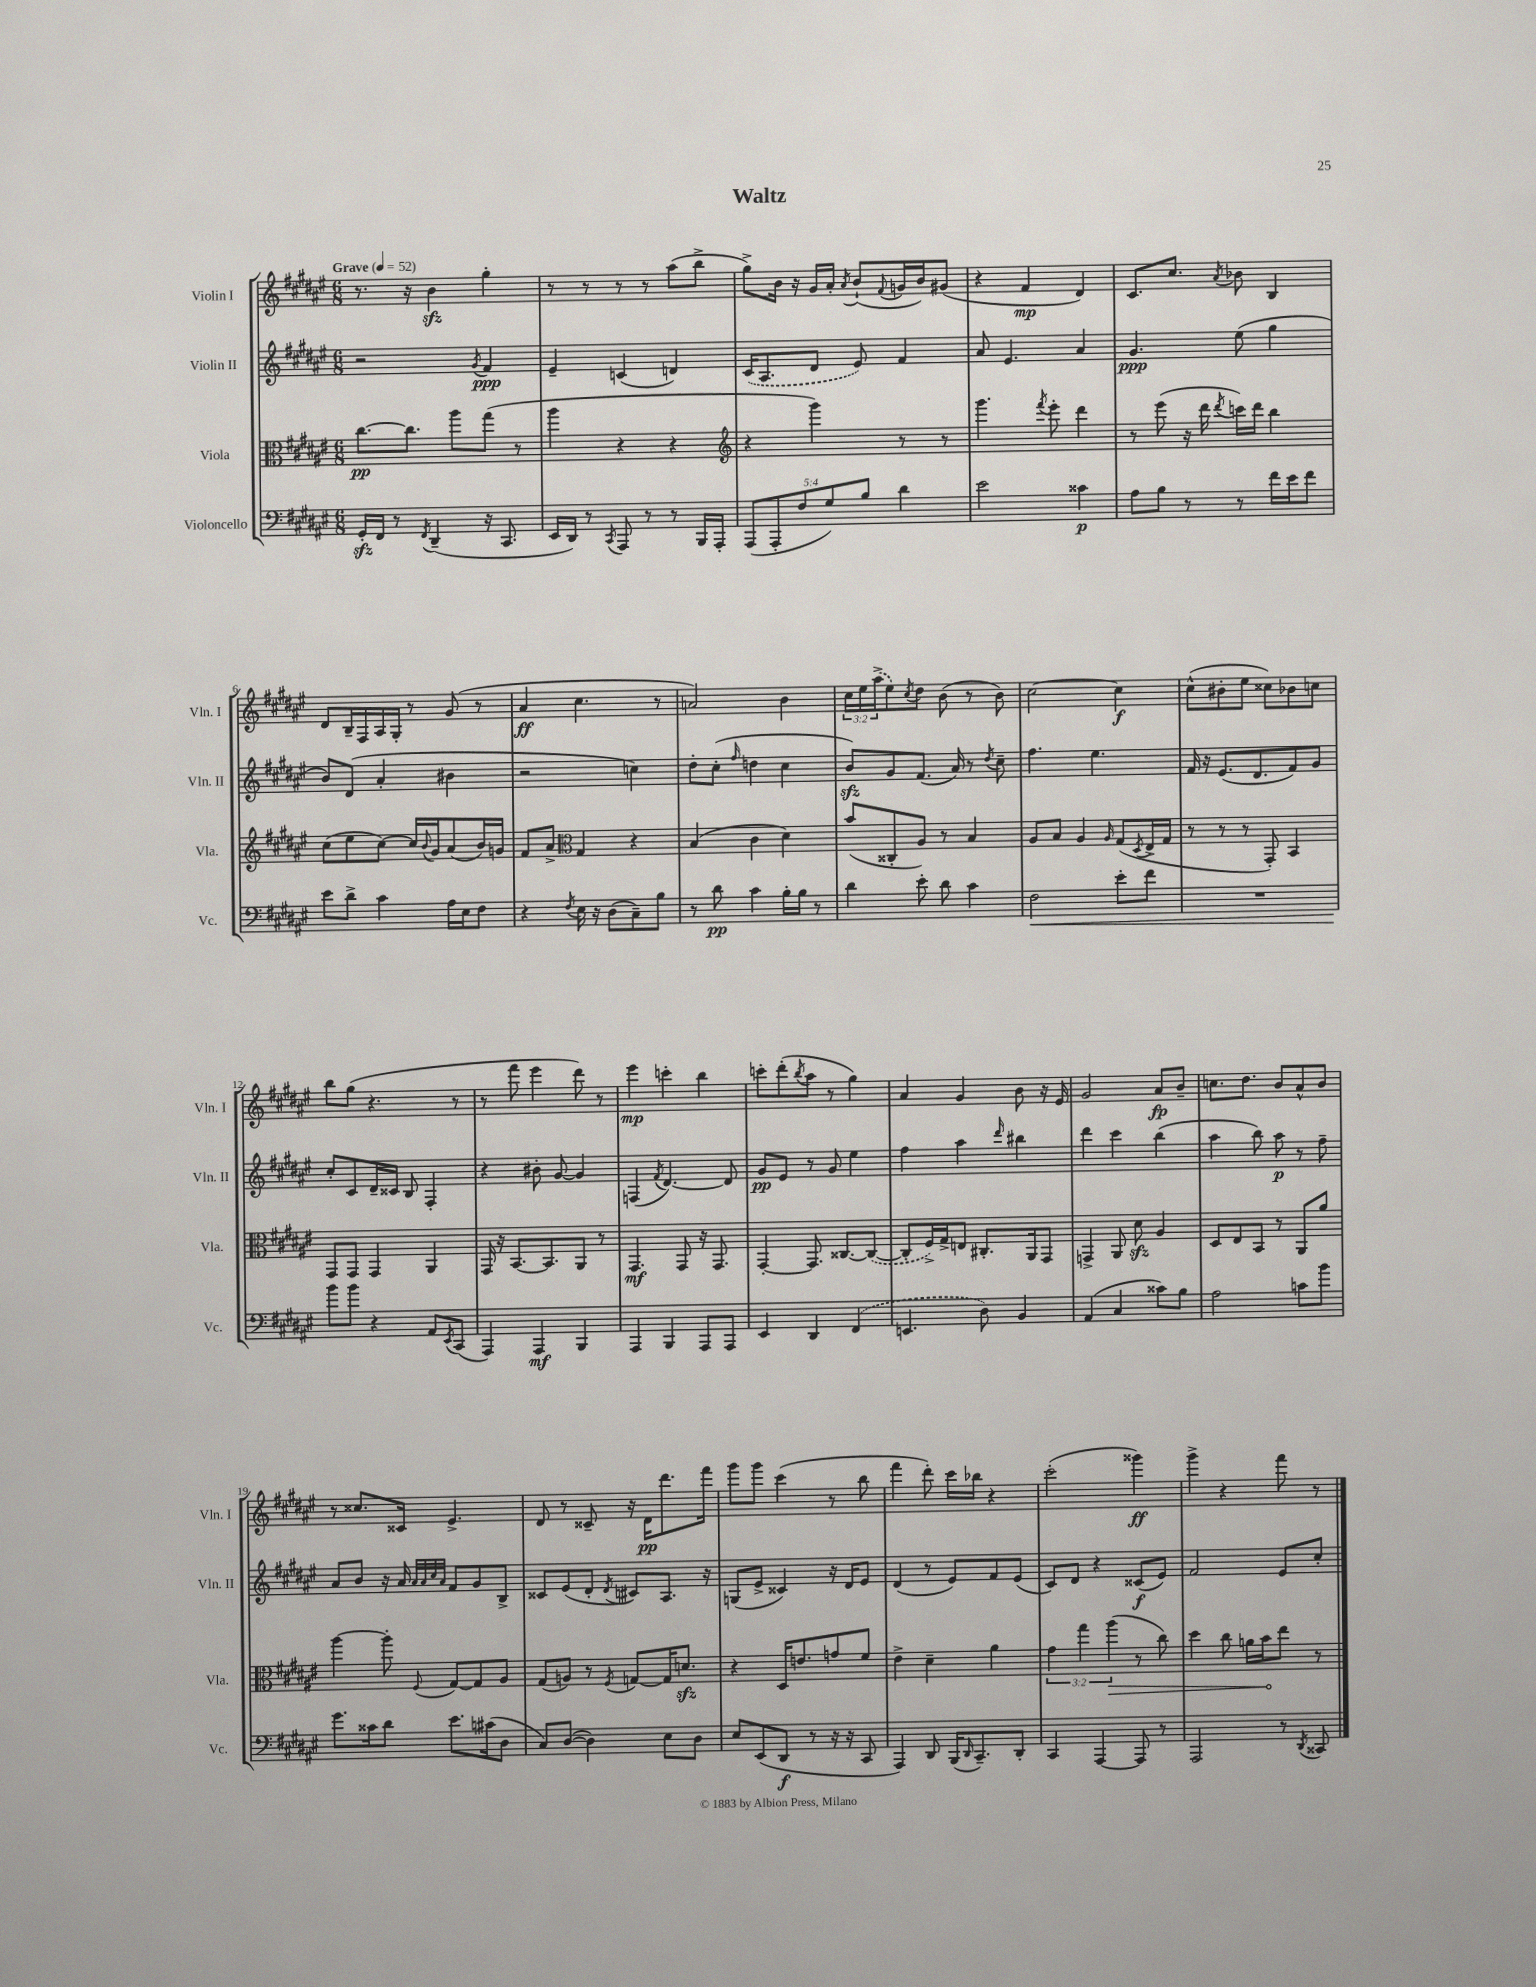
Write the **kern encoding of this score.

**kern	**dynam	**kern	**dynam	**kern	**dynam	**kern	**dynam
*part4	*part4	*part3	*part3	*part2	*part2	*part1	*part1
*staff4	*staff4	*staff3	*staff3	*staff2	*staff2	*staff1	*staff1
*I"Violoncello	*	*I"Viola	*	*I"Violin II	*	*I"Violin I	*
*I'Vc.	*	*I'Vla.	*	*I'Vln. II	*	*I'Vln. I	*
*clefF4	*	*clefC3	*	*clefG2	*	*clefG2	*
*k[f#c#g#d#a#e#]	*	*k[f#c#g#d#a#e#]	*	*k[f#c#g#d#a#e#]	*	*k[f#c#g#d#a#e#]	*
*M6/8	*	*M6/8	*	*M6/8	*	*M6/8	*
*MM52	*	*MM52	*	*MM52	*	*MM52	*
=1	=1	=1	=1	=1	=1	=1	=1
!	!	!	!	!	!	!LO:TX:a:B:t=Grave	!
16GG#zz'/LL	.	[8.cc#\L	pp	2r	.	8.r	.
16FF#/JJ	.	.	.	.	.	.	.
8r	.	.	.	.	.	.	.
.	.	8.cc#\J]	.	.	.	16r	.
8qFF#/	.	.	.	.	.	.	.
(4DD#~/	.	.	.	.	.	4bzz\	.
.	.	8aa#\L	.	.	.	.	.
.	.	.	.	8qg#/	.	.	.
16r	.	(8gg#\J	.	4f#/	ppp	4gg#'\	.
8.CC#/	.	.	.	.	.	.	.
.	.	8r	.	.	.	.	.
=2	=2	=2	=2	=2	=2	=2	=2
16EE#/LL	.	4aa#\	.	4e#~/	.	8r	.
16DD#/JJ)	.	.	.	.	.	.	.
8r	.	.	.	.	.	8r	.
8qCC#/	.	.	.	.	.	.	.
8AAA#/	.	4r	.	(4cn/	.	8r	.
8r	.	.	.	.	.	8r	.
8r	.	4r	.	4dn/)	.	(8aa#\L	.
16BBB/LL	.	.	.	.	.	8bb^\J	.
16AAA#'/JJ	.	.	.	.	.	.	.
=3	=3	=3	=3	=3	=3	=3	=3
*	*	*clefG2	*	*	*	*	*
(10AAA#/L	.	4r	.	(16c#/KL	.	8gg#^\L)	.
.	.	.	.	8.A#/	.	.	.
10AAA#'/	.	.	.	.	.	.	.
.	.	.	.	.	.	16b\Jk	.
.	.	.	.	.	.	16r	.
10F#/	.	.	.	.	.	.	.
.	.	4ggg#\)	.	8d#/J	.	16g#/LL	.
10G#/)	.	.	.	.	.	.	.
.	.	.	.	.	.	16a#'/JJ	.
.	.	.	.	.	.	8qa#/	.
.	.	.	.	8e#/)	.	(8b`/L	.
10B/J	.	.	.	.	.	.	.
.	.	.	.	.	.	8qqf#/	.
4d#\	.	8r	.	4f#/	.	16gn/L	.
.	.	.	.	.	.	16b/J)	.
.	.	8r	.	.	.	(8g#X/J	.
=4	=4	=4	=4	=4	=4	=4	=4
2e#\	.	4.ggg#\	.	8a#/	.	4r	.
.	.	.	.	4.e#/	.	.	.
.	.	.	.	.	.	4f#/	mp
.	.	8qfff#/	.	.	.	.	.
.	.	8eee#'\	.	.	.	.	.
4c##X\	p	4ddd#\	.	4a#/	.	4d#/)	.
=5	=5	=5	=5	=5	=5	=5	=5
8A#\L	.	8r	.	4.g#/	ppp	8.c#/L	.
8B\J	.	(8eee#\	.	.	.	.	.
.	.	.	.	.	.	8.cc#/J	.
8r	.	16r	.	.	.	.	.
.	.	16ddd#\	.	.	.	.	.
.	.	8qddd#/	.	.	.	8qa#/	.
8r	.	16cccn\LL)	.	(8ee#\	.	8b-X\	.
.	.	16ddd#\JJ	.	.	.	.	.
16f#\LL	.	4bb\	.	4gg#\	.	4B/	.
16e#\J	.	.	.	.	.	.	.
8f#\J	.	.	.	.	.	.	.
!!LO:LB:g=z
=6	=6	=6	=6	=6	=6	=6	=6
8e#\L	.	(8cc#\L	.	8b/L)	.	8d#/L	.
8d#^\J	.	8ee#\	.	(8d#/J	.	16B~/L	.
.	.	.	.	.	.	16F#/	.
4c#\	.	[8cc#\J)	.	4a#'/	.	16A#/	.
.	.	.	.	.	.	16G#'/JJ	.
.	.	16cc#/LL]	.	.	.	8r	.
.	.	8qqb/	.	.	.	.	.
.	.	16g#/J	.	.	.	.	.
16A#\LL	.	(8a#/	.	4b#X\	.	(8g#/	.
16E#\J	.	.	.	.	.	.	.
8F#\J	.	16b/L)	.	.	.	8r	.
.	.	16gn/JJ	.	.	.	.	.
=7	=7	=7	=7	=7	=7	=7	=7
4r	.	8f#/L	.	2r	.	4a#/	ff
.	.	8a#^/J	.	.	.	.	.
8qF#/	.	.	.	.	.	.	.
*	*	*clefC3	*	*	*	*	*
16E#\	.	4G#/	.	.	.	4.cc#\	.
16r	.	.	.	.	.	.	.
(8D#\L	.	.	.	.	.	.	.
8C#~\)	.	4r	.	4ccn\)	.	.	.
8B\J	.	.	.	.	.	8r	.
=8	=8	=8	=8	=8	=8	=8	=8
8r	.	(4B/	.	8dd#'\L	.	2an/)	.
8d#\	pp	.	.	(8cc#'\J	.	.	.
.	.	.	.	16qqff#/	.	.	.
4c#\	.	4c#\	.	4ddn\	.	.	.
16B'\LL	.	4d#\)	.	4cc#\	.	4b\	.
16B\JJ	.	.	.	.	.	.	.
8r	.	.	.	.	.	.	.
=9	=9	=9	=9	=9	=9	=9	=9
4d#\	.	(8b/L	.	8bzz/L)	.	24cc#\LL	.
.	.	.	.	.	.	24ee#\	.
.	.	.	.	.	.	(24aa#^\J	.
.	.	8C##X'/	.	8g#/	.	8ee#\)	.
.	.	.	.	.	.	8qcc#/	.
8e#'\	.	8A#/J)	.	(8.f#/J	.	8dd#\J	.
8d#\	.	8r	.	.	.	(8b\	.
.	.	.	.	16a#/)	.	.	.
4c#\	.	4B/	.	8r	.	8r	.
.	.	.	.	8qdd#/	.	.	.
.	.	.	.	8cc#~\	.	8b\)	.
=10	=10	=10	=10	=10	=10	=10	=10
!	!LO:HP:b	!	!	!	!	!	!
2F#\	<	8A#/L	.	4.ff#\	.	[2cc#\	.
.	.	8B/J	.	.	.	.	.
.	.	4A#/	.	.	.	.	.
.	.	.	.	4.ee#\	.	.	.
.	.	16qqA#/	.	.	.	.	.
8e#'\L	.	(8G#/L	.	.	.	4cc#\]	f
.	.	8qD#/	.	.	.	.	.
8f#\J	.	16E#^/L	.	.	.	.	.
.	.	16G#/JJ	.	.	.	.	.
=11	=11	=11	=11	=11	=11	=11	=11
2.r	.	8r	.	16f#/	.	(8cc#^^\L	.
.	.	.	.	16r	.	.	.
.	.	8r	.	(8.e#/L	.	8b#X'\	.
.	.	8r	.	.	.	8ee#\J	.
.	.	.	.	8.d#/	.	.	.
.	.	8GG#'/)	.	.	.	8cc##X\L)	.
.	.	4BB/	.	8f#/)	.	8b-X\	.
.	.	.	.	8g#/J	.	8ccn\J	.
!!LO:LB:g=z
=12	=12	=12	=12	=12	=12	=12	=12
8b\L	.	8GG#/L	.	8cc#'/L	.	8bb\L	.
8b\J	[	8GG#/J	.	8c#/	.	(8gg#\J	.
4r	.	4GG#/	.	16d#~/L	.	4.r	.
.	.	.	.	16c##X/JJ	.	.	.
.	.	.	.	8B/	.	.	.
8AA#/L	.	4AA#/	.	4F#'/	.	.	.
8qEE#/	.	.	.	.	.	.	.
(8CC#/J	.	.	.	.	.	8r	.
=13	=13	=13	=13	=13	=13	=13	=13
4AAA#/)	.	16GG#/	.	4r	.	8r	.
.	.	16r	.	.	.	.	.
.	.	[8.BB/L	.	.	.	8fff#\	.
4AAA#/	mf	.	.	8b#X'\	.	4eee#\	.
.	.	8.BB/]	.	.	.	.	.
.	.	.	.	[8g#/	.	.	.
4BBB/	.	8AA#/J	.	4g#/]	.	8ddd#\)	.
.	.	8r	.	.	.	8r	.
=14	=14	=14	=14	=14	=14	=14	=14
4AAA#/	.	4.GG#/	mf	(4Fn/	.	4eee#\	mp
.	.	.	.	8qf#/	.	.	.
4BBB/	.	.	.	[4.d#/)	.	4cccn'\	.
.	.	8GG#/	.	.	.	.	.
8AAA#/L	.	16r	.	.	.	4bb\	.
.	.	8.GG#/	.	.	.	.	.
8AAA#/J	.	.	.	8d#/]	.	.	.
=15	=15	=15	=15	=15	=15	=15	=15
4EE#/	.	[4GG#'/	.	8g#/L	pp	8cccn'\L	.
.	.	.	.	8e#/J	.	(8ddd#'\	.
.	.	.	.	.	.	8qbb/	.
4DD#/	.	8.GG#/]	.	8r	.	8aa#\J	.
.	.	.	.	8g#/	.	8r	.
.	.	[8.C##X/L	.	.	.	.	.
(4FF#/	.	.	.	4ee#\	.	4gg#\)	.
.	.	(8C##/J_	.	.	.	.	.
=16	=16	=16	=16	=16	=16	=16	=16
4.EEn/	.	8C##'/L]	.	4ff#\	.	4a#/	.
.	.	16F#^/L)	.	.	.	.	.
.	.	16G#^/J	.	.	.	.	.
.	.	8En/J	.	4aa#\	.	4g#/	.
8D#\)	.	8.C#X'/L	.	.	.	.	.
.	.	.	.	16qqddd#/	.	.	.
4BB/	.	.	.	4bb#X\	.	8b\	.
.	.	16AA#/k	.	.	.	.	.
.	.	8GG#/J	.	.	.	16r	.
.	.	.	.	.	.	16e#/	.
=17	=17	=17	=17	=17	=17	=17	=17
(4AA#/	.	4GGn^/	.	4ddd#\	.	2g#/	.
4C#/	.	8AA#/	.	4ccc#\	.	.	.
.	.	8d#zz\	.	.	.	.	.
8c##X\L)	.	4A#/	.	(4bb\	.	8a#/L	fp
8B\J	.	.	.	.	.	8b~/J	.
=18	=18	=18	=18	=18	=18	=18	=18
2A#\	.	8D#/L	.	4aa#\	.	8.ccn\L	.
.	.	8E#/	.	.	.	.	.
.	.	.	.	.	.	8.dd#\J	.
.	.	8BB/J	.	8bb\)	.	.	.
.	.	8r	.	8aa#\	p	8b/L	.
8cn\L	.	8AA#/L	.	8r	.	8a#^^/	.
8b\J	.	8a#/J	.	8ff#~\	.	8b/J	.
!!LO:LB:g=z
=19	=19	=19	=19	=19	=19	=19	=19
8.g#\L	.	[4aa#\	.	8a#/L	.	8r	.
.	.	.	.	8b/J	.	8.cc##X/L	.
16c##X\k	.	.	.	.	.	.	.
8d#\J	.	8aa#'\]	.	16r	.	.	.
.	.	.	.	16a#/	.	16c##X/Jk	.
.	.	.	.	32qqa#/LLL	.	.	.
.	.	.	.	32qqa#/	.	.	.
.	.	.	.	32qqcc#/	.	.	.
.	.	8qqF#/	.	32qqa#/JJJ	.	.	.
8.e#\L	.	[8G#/L	.	8f#/L	.	4.e#^/	.
.	.	8G#/]	.	8g#/	.	.	.
(16c#X\k	.	.	.	.	.	.	.
8D#\J	.	8A#/J	.	8B^/J	.	.	.
=20	=20	=20	=20	=20	=20	=20	=20
8C#/L)	.	(8G#/L	.	8c##X/L	.	8d#/	.
([8D#/J	.	8An/J)	.	(8e#/	.	8r	.
4D#\])	.	8r	.	8d#'/J	.	8c##X~/	.
.	.	8qF#/	.	8qd#/	.	.	.
.	.	[8Gn/L	.	8c#X/L)	.	16r	.
.	.	.	.	.	.	16d#\KL	pp
8E#\L	.	16G/K]	.	8.A#/J	.	8.ddd#\	.
.	.	8.dnzz/J	.	.	.	.	.
8D#\J	.	.	.	.	.	.	.
.	.	.	.	16r	.	16fff#\Jk	.
=21	=21	=21	=21	=21	=21	=21	=21
8E#/L	.	4r	.	(8Gn/L	.	8ggg#\L	.
(8EE#/	.	.	.	8e#^/J	.	8ggg#\J	.
8DD#/J	f	16D#/KL	.	4c##X/)	.	(4ccc#\	.
.	.	8.en/	.	.	.	.	.
8r	.	.	.	.	.	.	.
16r	.	8gn/	.	16r	.	8r	.
16r	.	.	.	16d#/KL	.	.	.
8CC#/	.	8f#/J	.	8e#/J	.	8bb\	.
=22	=22	=22	=22	=22	=22	=22	=22
4AAA#/)	.	4e#^\	.	(4d#/	.	4fff#\	.
8DD#/	.	4d#~\	.	8r	.	8ddd#'\)	.
(16BBB/KL	.	.	.	8e#/L)	.	16ccc#\LL	.
16qqDD#/	.	.	.	.	.	.	.
8.CC#~/)	.	.	.	.	.	16bb-X\JJ	.
.	.	4a#\	.	8f#/	.	4r	.
8DD#'/J	.	.	.	(8e#/J	.	.	.
=23	=23	=23	=23	=23	=23	=23	=23
4CC#/	.	6g#\	.	8c#/L)	.	(2ccc#'\	.
.	.	.	.	8d#/J	.	.	.
.	.	6gg#\	.	.	.	.	.
[4AAA#/	.	.	.	4r	.	.	.
!	!	!	!LO:HP:b	!	!	!	!
.	.	(6aa#\	>	.	.	.	.
8AAA#/]	.	8r	.	(8c##X/L	f	4ggg##X\)	ff
8r	.	8cc#\)	.	8e#/J)	.	.	.
=24	=24	=24	=24	=24	=24	=24	=24
2AAA#/	.	4dd#\	.	2f#/	.	4ggg#^\	.
.	.	8cc#\	.	.	.	4r	.
.	.	16an\LL	.	.	.	.	.
.	.	16b\J	.	.	.	.	.
8r	.	8ee#\J	]	8e#/L	.	8fff#\	.
8qDD#/	.	.	.	.	.	.	.
8CC##X/	.	8r	.	8cc#'/J	.	8r	.
==	==	==	==	==	==	==	==
*-	*-	*-	*-	*-	*-	*-	*-
